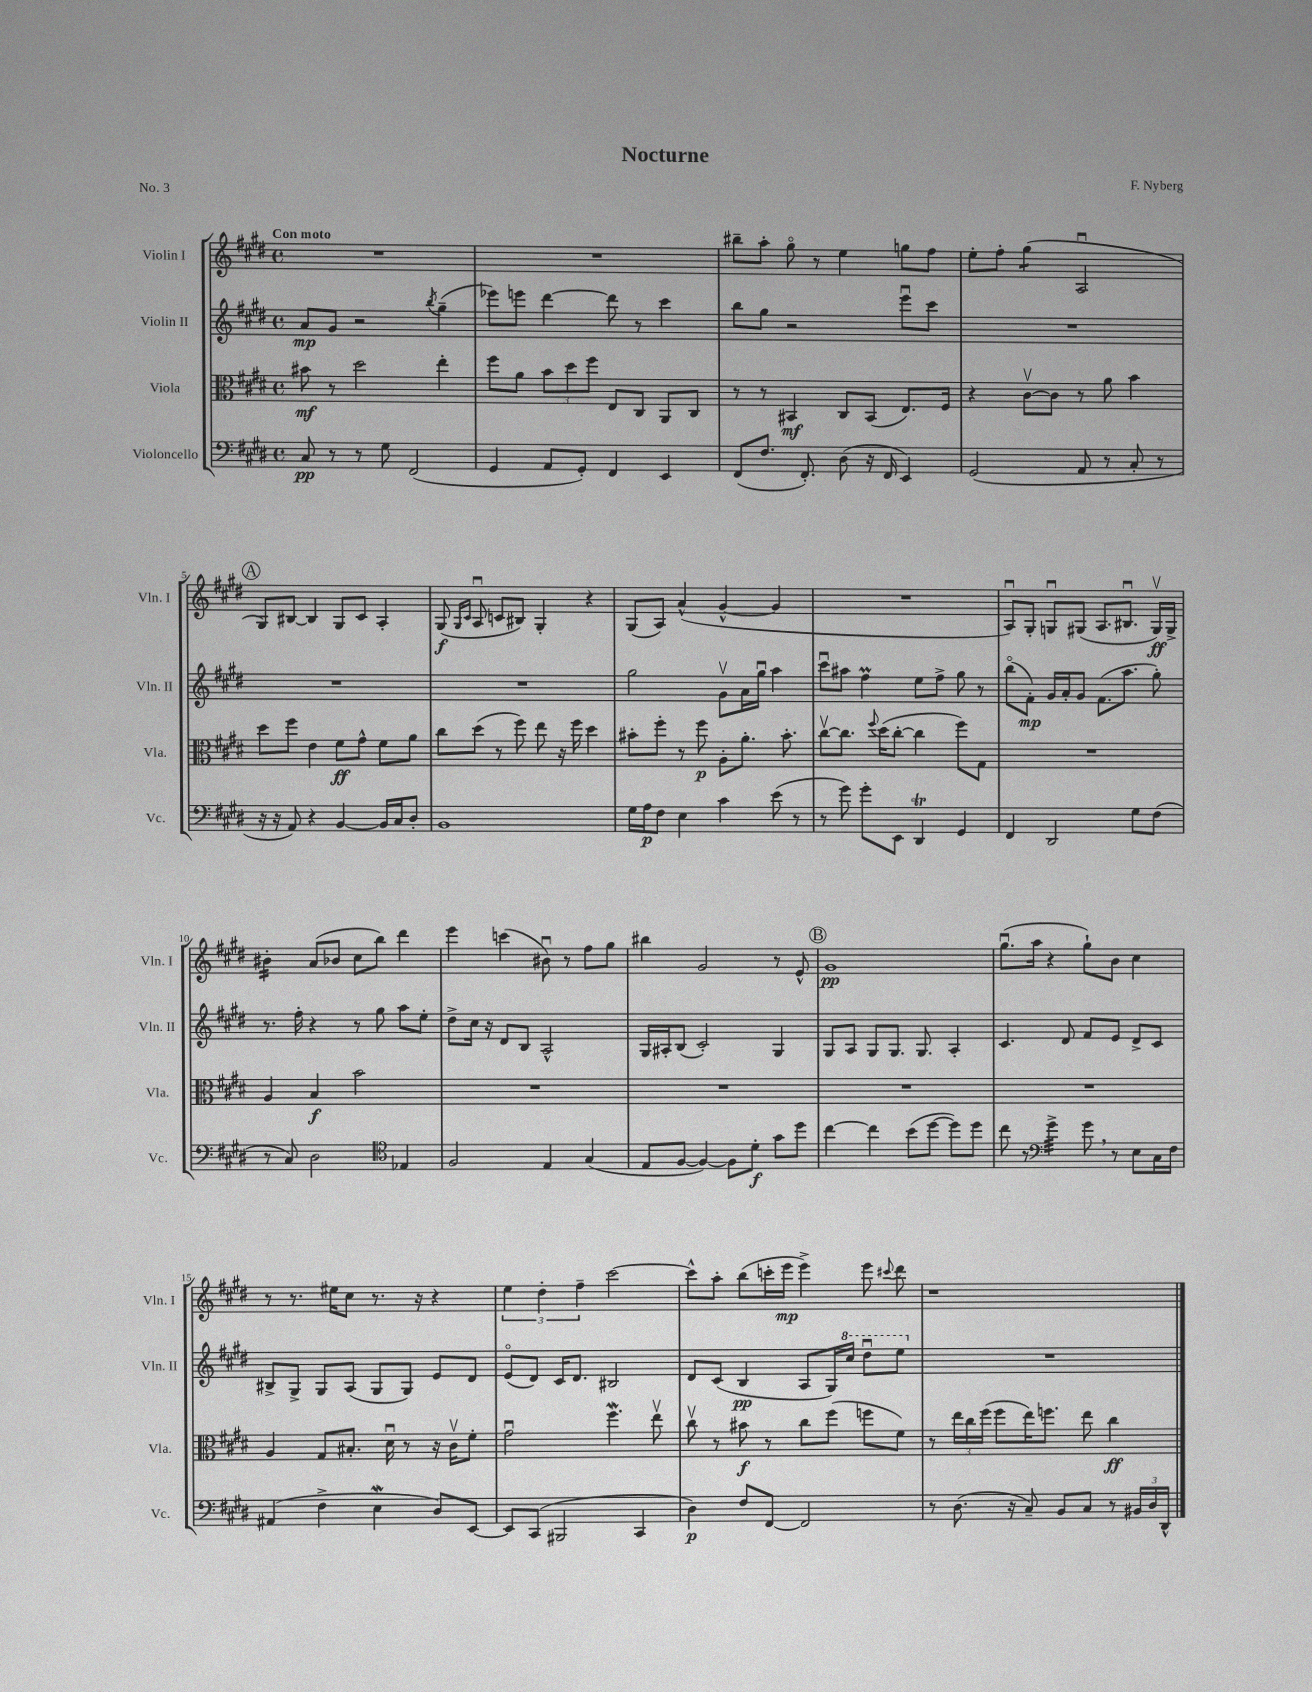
\header { title = "Nocturne" composer = "F. Nyberg" piece = "No. 3" }
<<
\new StaffGroup <<
\new Staff = "s0" \with { instrumentName = "Violin I" shortInstrumentName = "Vln. I" } {
    \clef treble \key e \major \defaultTimeSignature \time 4/4 \tempo "Con moto"
    \autoBeamOff R1 |
    R1 |
    bis''8[-- a''8]-. gis''8\flageolet r8 e''4 g''8[ fis''8] |
    e''8[-. fis''8]-. gis''4:8( a2\downbow |
    \mark \markup { \circle "A" } gis8[) bis8]~ bis4 gis8[ cis'8] a4-. |
    gis8\f( \grace { gis16[ cis'16] } a8\downbow c'8[ bis8]) gis4-. r4 |
    gis8[( a8]) a'4-^( gis'4~-^ gis'4 |
    R1 |
    a8[\downbow) gis8]-. g8[\downbow gis8]( a8.[ bis8.]\downbow gis16[\upbow\ff) gis16]-> |
    bis'4:16-. a'8[( bes'8] cis''8[ b''8]) dis'''4 |
    e'''4 c'''4( bis'8\downbow) r8 fis''8[ gis''8] |
    bis''4 gis'2 r8 e'8-^ |
    \mark \markup { \circle "B" } gis'1\pp |
    gis''8.[\downbow( a''16] r4 gis''8[-!) b'8] cis''4 |
    r8 r8. eis''16[ cis''8] r8. r16 r4 |
    \tuplet 3/2 { e''4 dis''4-. fis''4-- } cis'''2~ |
    cis'''8[-^ a''8]-. b''8[( c'''16-. e'''16]\mp e'''4->) e'''8 \appoggiatura { cis'''8 } dis'''8 |
    r1 \bar "|." |
}
\new Staff = "s1" \with { instrumentName = "Violin II" shortInstrumentName = "Vln. II" } {
    \clef treble \key e \major \defaultTimeSignature \time 4/4
    \autoBeamOff a'8[\mp gis'8] r2 \acciaccatura { b''8 } gis''4--( |
    ees'''8[) e'''8] dis'''4~ dis'''8 r8 cis'''4 |
    b''8[ gis''8] r2 e'''8[\downbow cis'''8] |
    R1 |
    \mark \markup { \circle "A" } R1 |
    R1 |
    gis''2 gis'8[\upbow a'16 gis''16]\downbow a''4 |
    cis'''8[\downbow ais''8] fis''4\prall e''8[ fis''8]-> gis''8 r8 |
    b''8[\flageolet( fis'8]-.\mp) gis'16[ a'16-. gis'8] fis'8.[( a''8.] gis''8-.) |
    r8. fis''16-. r4 r8 gis''8 a''8[ e''8]-. |
    dis''8[-> cis''16] r16 dis'8[ b8] a2-^ |
    gis16[ ais16-. b8]( cis'2-.) gis4 |
    \mark \markup { \circle "B" } gis8[ a8] gis8[ gis8.] gis8. a4-. |
    cis'4. dis'8 fis'8[ e'8] dis'8[-> cis'8] |
    bis8[-> gis8]-> gis8[ a8]( gis8[ gis8]) e'8[ dis'8] |
    e'8[\flageolet( dis'8]) cis'16[ dis'8.] bis2 |
    dis'8[ cis'8]( b4\pp a8[ gis16) \ottava #1 cis'''16] dis'''8[\downbow e'''8] \ottava #0 |
    R1 \bar "|." |
}
\new Staff = "s2" \with { instrumentName = "Viola" shortInstrumentName = "Vla." } {
    \clef alto \key e \major \defaultTimeSignature \time 4/4
    \autoBeamOff bis'8\mf r8 dis''2 e''4-. |
    fis''8[ a'8] \tuplet 3/2 { b'8[ dis''8 fis''8] } e8[ cis8] a,8[ cis8] |
    r8 r8 bis,4\mf cis8[ bis,8]( e8.[) fis16] |
    r4 cis'8[~\upbow cis'8] r8 a'8 b'4 |
    \mark \markup { \circle "A" } dis''8[ fis''8] e'4 fis'8[\ff gis'8]-^ fis'8[ a'8] |
    cis''8[ dis''8]( r8 fis''8) e''8 r16 fis''16 dis''4 |
    bis'8[-. fis''8]-. r8 fis''8\p a8[-. a'8.]-. bis'8.-. |
    cis''8[~\upbow cis''8.] \appoggiatura { fis''8 } dis''16[( cis''8]~-. cis''4 fis''8[) gis8] |
    R1 |
    a4 b4\f b'2 |
    R1 |
    R1 |
    \mark \markup { \circle "B" } R1 |
    R1 |
    a4 gis8[ bis8.]-. dis'16\downbow r8 r16 cis'16[\upbow fis'8]-. |
    gis'2\downbow fis''4.\mordent e''8\upbow |
    cis''8\upbow r8 bis'8\f r8 cis''8[ fis''8]( f''8[ fis'8]) |
    r8 \tuplet 3/2 { e''16[ cis''16 fis''16]( } fis''8[ e''16) f''8.] e''8 cis''4\ff \bar "|." |
}
\new Staff = "s3" \with { instrumentName = "Violoncello" shortInstrumentName = "Vc." } {
    \clef bass \key e \major \defaultTimeSignature \time 4/4
    \autoBeamOff cis8\pp r8 r8 gis8 fis,2( |
    gis,4 a,8[ gis,8]-.) fis,4 e,4 |
    fis,8[( fis8.] fis,8.-.) dis8( r16 fis,16 e,4) |
    gis,2( a,8 r8 cis8-. r8 |
    \mark \markup { \circle "A" } r16 r16 a,8) r4 b,4~ b,16[ cis16 dis8]-. |
    b,1 |
    gis16[ a16\p fis8] e4 cis'4 e'8( r8 |
    r8 gis'8) gis'8[-. e,8] dis,4\trill gis,4 |
    fis,4 dis,2 gis8[ fis8]( |
    r8 cis8) dis2 \clef tenor ees4 |
    fis2 e4 gis4( |
    e8[ fis8]~ fis4~) fis8[ dis'8]-.\f gis'8[ dis''8] |
    \mark \markup { \circle "B" } cis''4~ cis''4 b'8[( dis''8]~ dis''8[) dis''8] |
    cis''8 r8 \clef bass gis'4:32-> gis'8 \breathe r8 e8[ cis16 fis16] |
    ais,4( fis4-> e4\mordent dis8[) e,8]~ |
    e,8[ cis,8]( bis,,2 cis,4 |
    dis4\p) fis8[ fis,8]~ fis,2 |
    r8 dis8.( r16 cis8--) b,8[ cis8] r8 \tuplet 3/2 { bis,16[ dis16 dis,16]-^ } \bar "|." |
}
>>
>>
